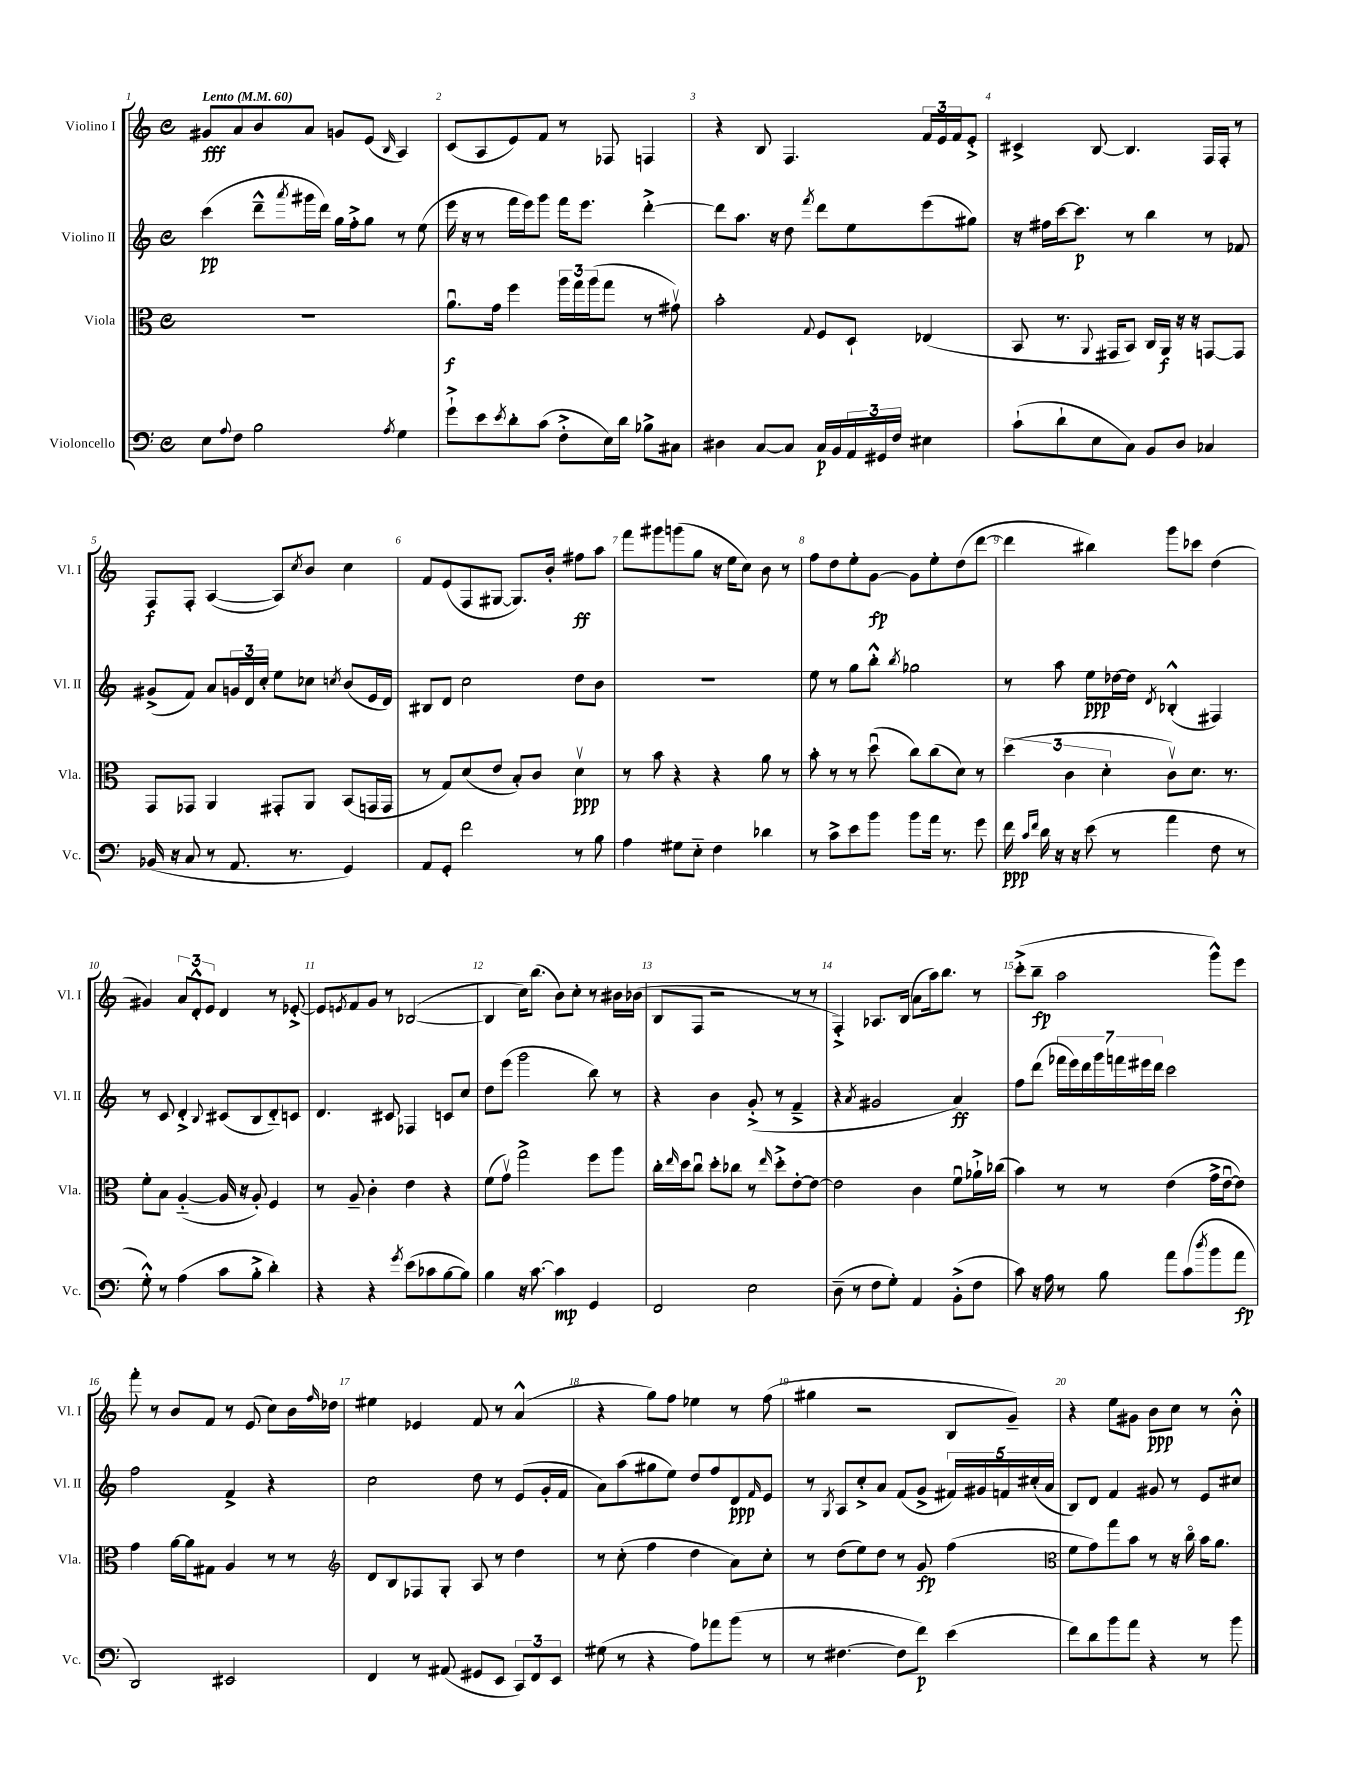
<<
\new StaffGroup <<
\new Staff = "s0" \with { instrumentName = "Violino I" shortInstrumentName = "Vl. I" } {
    \clef treble \key c \major \defaultTimeSignature \time 4/4 \tempo "Lento" 4 = 60
    gis'8\fff a'8 b'8 a'8 g'8 e'8( \grace { b16 } a4) |
    c'8( a8 e'8) f'8 r8 fes8 f4 |
    r4 b8 f4. \tuplet 3/2 { f'16 e'16 f'16 } e'8-.-> |
    cis'4-> b8~ b4. f16 f16-. r8 |
    f8\f f8-. a4~( a8) \acciaccatura { c''8 } b'8 c''4 |
    f'8 e'8( f8 gis8~ gis8.) b'16-. fis''8\ff a''8 |
    f'''8 gis'''8 g'''8( g''8 r16 e''16 c''8) b'8 r8 |
    f''8 d''8 e''8-. g'8~\fp g'8 e''8-. d''8( d'''8~ |
    d'''4 bis''4) g'''8 ces'''8 d''4( |
    gis'4) \tuplet 3/2 { a'8 d'8-.-^ e'8 } d'4 r8 ees'8~-.-> |
    ees'8 \acciaccatura { e'8 } f'8 g'8 r8 bes2~( |
    bes4 c''16) b''8.( b'8) c''8-. r8 bis'16 bes'16( |
    b8 f8 r2 r8 r8 |
    f4-.->) aes8. b16( a'8 a''16) b''8. r8 |
    c'''8-.->( b''8--\fp a''2 g'''8-^) e'''8 |
    f'''8-. r8 b'8 f'8 r8 e'8( c''8) b'16 \grace { f''16 } des''16 |
    eis''4 ees'4 f'8 r8 a'4-^( |
    r4 g''8) f''8 ees''4 r8 f''8( |
    gis''4 r2 b8 g'8--) |
    r4 e''8 gis'8 b'8\ppp c''8 r8 b'8-.-^ \bar "|." |
}
\new Staff = "s1" \with { instrumentName = "Violino II" shortInstrumentName = "Vl. II" } {
    \clef treble \key c \major \defaultTimeSignature \time 4/4
    c'''4\pp( d'''8---^ \acciaccatura { a'''8 } gis'''16 d'''16) g''16 f''16-.-> g''8 r8 e''8( |
    e'''16 r16 r8 f'''16 e'''16) g'''8 f'''16 e'''8. d'''4~-.-> |
    d'''8 a''8. r16 d''8 \acciaccatura { f'''8 } d'''8 e''8 e'''8( gis''8) |
    r16 fis''16 c'''16~ c'''8.\p r8 b''4 r8 fes'8 |
    gis'8->( f'8) a'8 \tuplet 3/2 { g'16 d'16 c''16-. } e''8 ces''8 \acciaccatura { c''8 } b'8( e'16 d'16) |
    bis8 d'8 c''2 d''8 b'8 |
    R1 |
    e''8 r8 g''8 b''8-.-^ \acciaccatura { b''8 } ges''2 |
    r8 a''8 e''8\ppp des''16~ des''16 \acciaccatura { d'8 } bes4-.-^( fis4) |
    r8 c'8 d'4-.-> \appoggiatura { b8 } cis'8( b8 d'8-_) c'8 |
    d'4. cis'8 fes4 c'8 c''8 |
    d''8 e'''8( g'''2 b''8) r8 |
    r4 b'4 g'8-.->( r8 f'4---> |
    r4 \acciaccatura { a'8 } gis'2 a'4\ff) |
    f''8 d'''8( \tuplet 7/4 { fes'''16 e'''16) d'''16 g'''16 f'''16 eis'''16 d'''16 } c'''2 |
    f''2 f'4-> r4 |
    c''2 d''8 r8 e'8( g'16-. f'16 |
    a'8) a''8( gis''8 e''8) d''8 f''8 d'8\ppp \grace { f'16 } e'8 |
    r8 \acciaccatura { g8 } a8 c''8-.-> a'8 f'8( g'8-> \tuplet 5/4 { fis'16) gis'16 f'16 cis''16-.( a'16 } |
    b8) d'8 f'4 gis'8 r8 e'8 cis''8 \bar "|." |
}
\new Staff = "s2" \with { instrumentName = "Viola" shortInstrumentName = "Vla." } {
    \clef alto \key c \major \defaultTimeSignature \time 4/4
    R1 |
    a'8.\downbow\f g'16 f''4 \tuplet 3/2 { a''16 g''16 a''16( } g''8 r8 gis'8\upbow) |
    b'2-. \appoggiatura { g8 } f8 d8-! ees4( |
    b,8 r8. \appoggiatura { a,8 } gis,16 b,8) c16 a,16\f r16 r16 g,8~ g,8 |
    g,8 ges,8 a,4 gis,8-. a,8 b,8( g,16 g,16 |
    r8 g8) d'8( e'8 b8-.) c'8 d'4\upbow\ppp |
    r8 b'8 r4 r4 a'8 r8 |
    b'8-. r8 r8 d''8\downbow( c''8) c''8( d'8) r8 |
    \tuplet 3/2 { d''4( c'4 d'4-. } c'8\upbow) d'8. r8. |
    f'8-. b8 a4~-_( a16 r16 a8-.) f4 |
    r8 a8-- c'4-. e'4 r4 |
    f'8( g'8\upbow) g''2-> f''8 a''8 |
    c''16-. \grace { e''16 } d''16 c''8\downbow d''8-. ces''8 r8 \grace { e''16 } d''8-.-> e'8~-. e'8~ |
    e'2 c'4 f'8\downbow aes'16-!-> ces''16( |
    b'4) r8 r8 e'4( g'16-> e'16~\downbow e'8) |
    g'4 a'16~ a'16 gis8 a4 r8 r8 |
    \clef treble d'8 b8 fes8 g8-. a8 r8 d''4 |
    r8 c''8-.( f''4 d''4 a'8) c''8-. |
    r8 d''8( e''8) d''8 r8 g'8\fp f''4( |
    \clef alto f'8 g'8) g''8 b'8 r8 r16 c''16\flageolet b'16 a'8. \bar "|." |
}
\new Staff = "s3" \with { instrumentName = "Violoncello" shortInstrumentName = "Vc." } {
    \clef bass \key c \major \defaultTimeSignature \time 4/4
    e8 \appoggiatura { a8 } f8 b2 \acciaccatura { a8 } g4 |
    g'8-!-> e'8 \acciaccatura { e'8 } d'8-. c'8( f8-.-> e16) d'16 bes8-> cis8 |
    dis4 c8~ c8 c16\p b,16 \tuplet 3/2 { a,16 gis,16 f16 } eis4 |
    c'8-!( d'8-! e8 c8) b,8 d8 ces4 |
    bes,16( r16 c8 r8 a,8. r8. g,4) |
    a,8 g,8-. f'2 r8 b8 |
    a4 gis8 e8-_ f4 des'4 |
    r8 c'8-> e'8 b'8 b'8 a'16 r8. g'8 |
    f'16\ppp \grace { c'16 f'16 } d'16 r16 r16 e'8( r8 a'4 f8 r8 |
    g8-.-^) r8 a4( c'8 b8-.-> d'4-.) |
    r4 r4 \acciaccatura { g'8 } e'8( ces'8 b8~ b8) |
    b4 r16 c'8.~ c'4\mp g,4 |
    f,2 e2 |
    d8--( r8 f8 g8-.) a,4 b,8-.->( f8 |
    c'8) r16 a16 r8 b8 a'8 c'8( \acciaccatura { d''8 } b'8 a'8\fp |
    d,2) eis,2 |
    f,4 r8 ais,8( gis,8 e,8 \tuplet 3/2 { c,8) f,8 e,8 } |
    gis8( r8 r4 a8) aes'8 b'8( r8 |
    r8 fis4.~ fis8 f'8\p) e'4( |
    f'8) d'8 b'8 a'8 r4 r8 b'8 \bar "|." |
}
>>
>>
\layout { \context { \Score \override BarNumber.break-visibility = ##(#f #t #t) barNumberVisibility = #all-bar-numbers-visible } }
